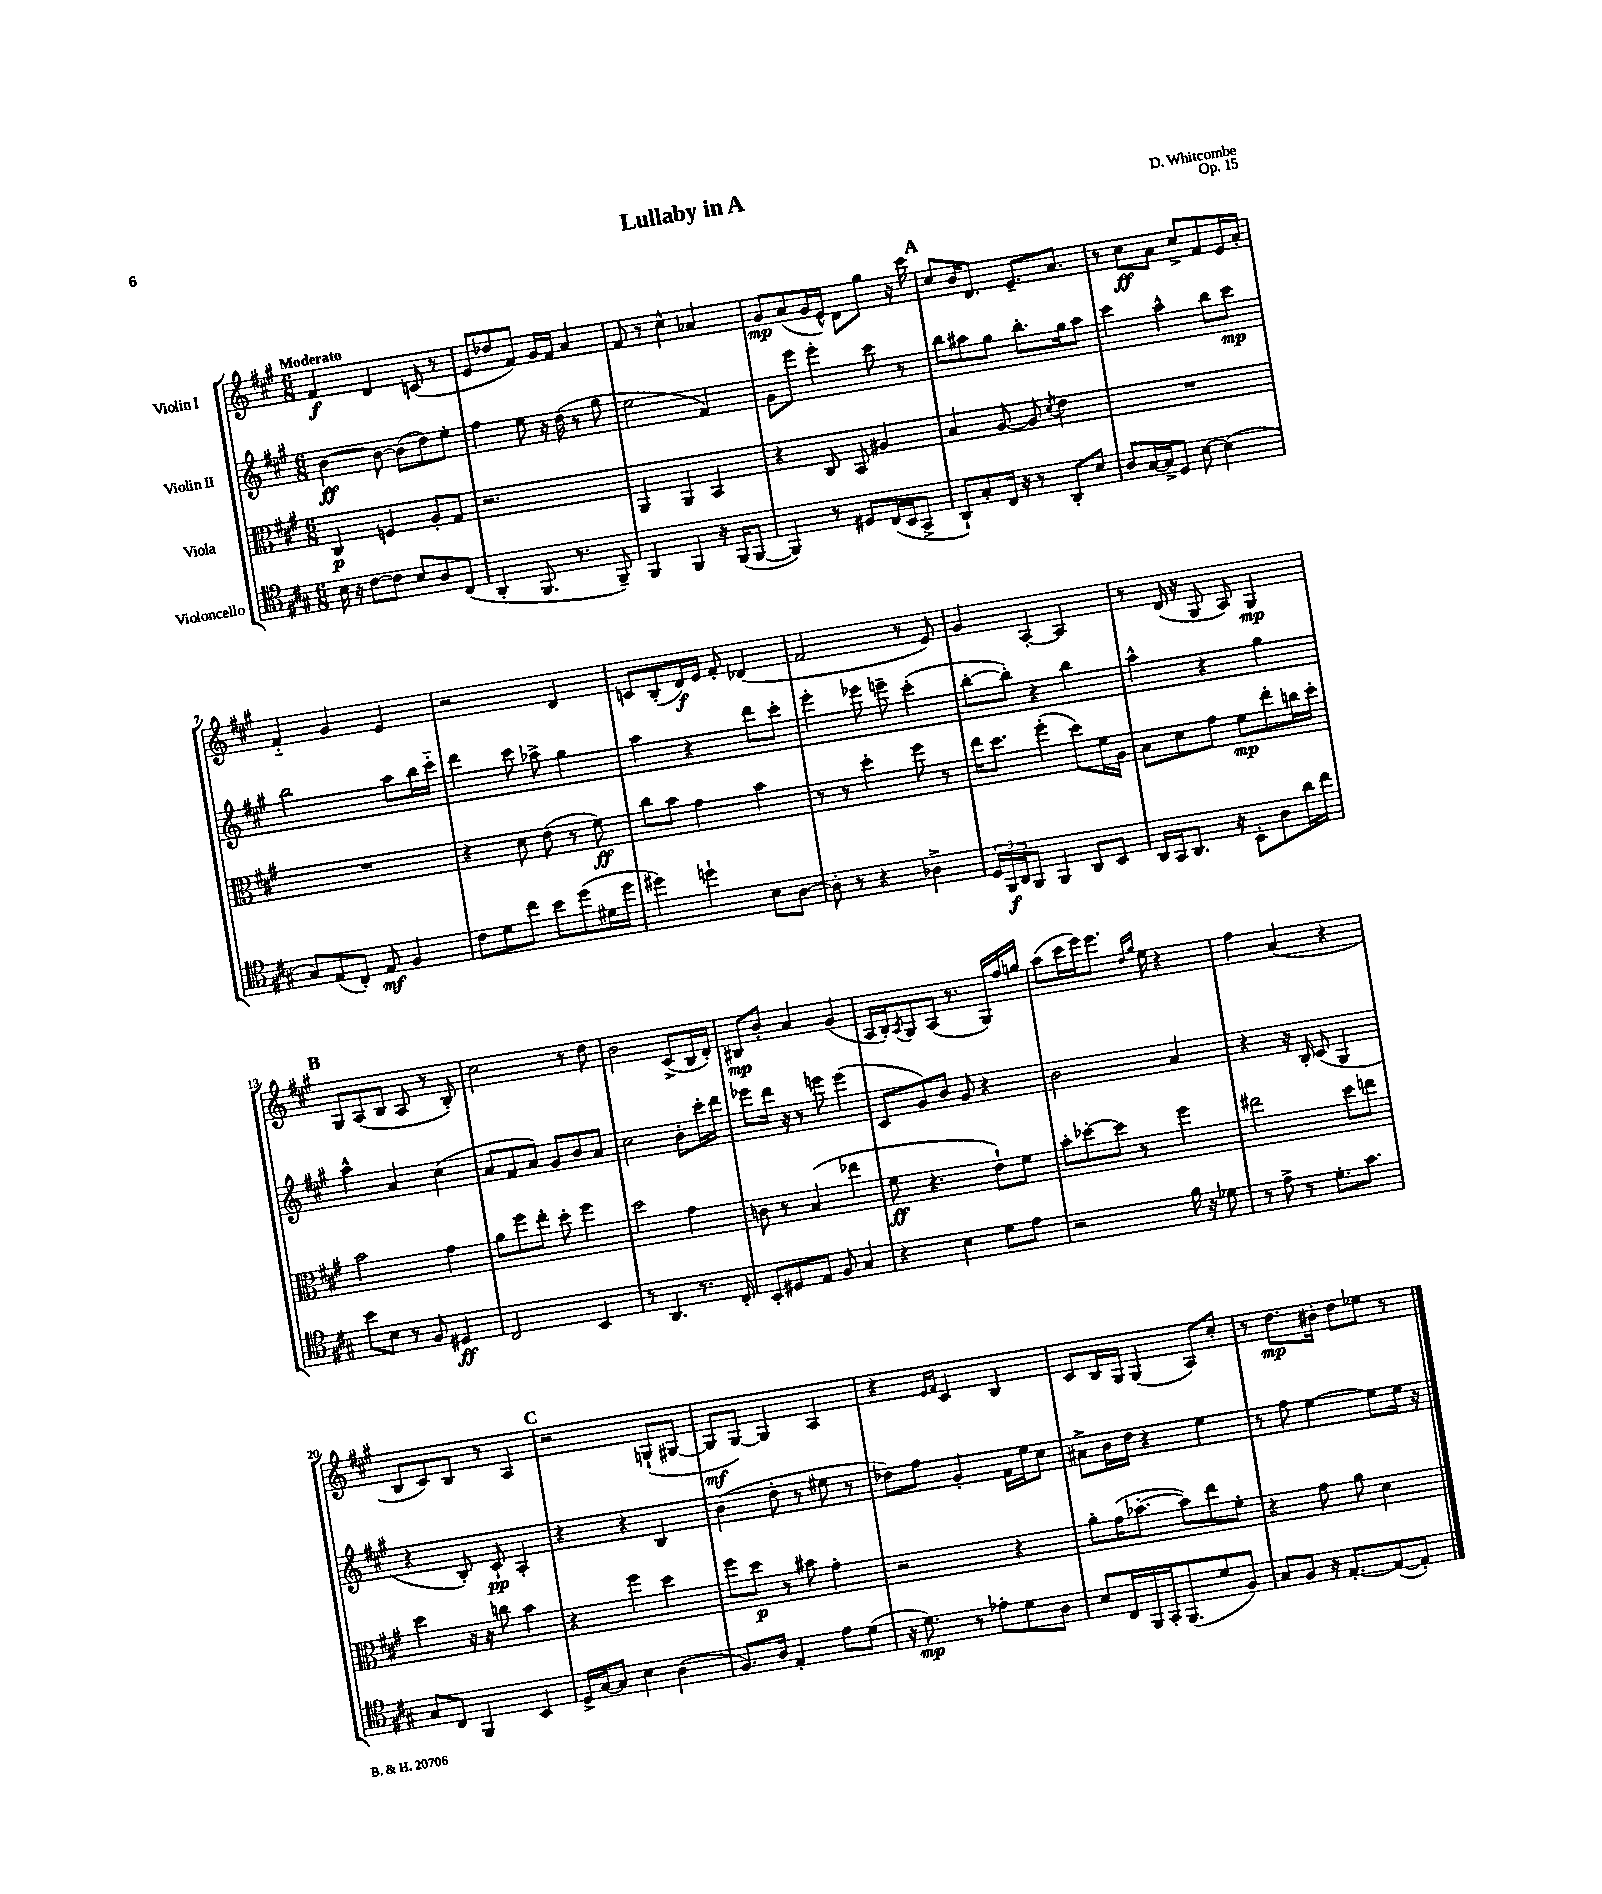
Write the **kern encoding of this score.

**kern	**kern	**kern	**kern
*staff4	*staff3	*staff2	*staff1
*clefC4	*clefC3	*clefG2	*clefG2
*k[f#c#g#]	*k[f#c#g#]	*k[f#c#g#]	*k[f#c#g#]
*M6/8	*M6/8	*M6/8	*M6/8
16B	4C#	[4b	4f#
16r	.	.	.
[8c#	.	.	.
8c#]	4F	8b_	4d
8B	.	(8b]	.
8A	8A'	8dd)	(8c
(8C#	8G#	8ee'	8r
=	=	=	=
4AA'	2.r	4ff#	8e
.	.	.	8dd-
8.FF#	.	8ee	8f#)
.	.	16r	16g#
8.r	.	(16dd	16f#
.	.	8r	4a
8FF#~)	.	8gg#	.
=	=	=	=
4FF#	4AA	2ee	8f#
.	.	.	8r
4FF#	4AA	.	4cc#^^
16r	4BB	4f#)	4a-
(16FF#	.	.	.
[8FF#	.	.	.
=	=	=	=
4FF#])	4r	8g#	8g#
.	.	8eee	(8a
8r	8C#	4eee'	16g#
.	.	.	16e^^)
8D#	8BB	.	8d
(16C#	4A#	8ccc#	8gg#
16BB	.	.	.
8GG#^	.	8r	16r
.	.	.	16ccc#
=	=	=	=
8AA`)	4B	8bb	8cc#
8G#'	.	8aa#	16b
.	.	.	8.d
16C#	[8A	8gg#	.
16r	.	.	.
8r	8A]	8.bb'	8.e~
.	8qd	.	.
8AA'	4e	.	.
.	.	16gg#	8.a
8B	.	8aa#	.
=	=	=	=
8A	2.r	4ccc#	8r
[16G#	.	.	8cc#
16G#^]	.	.	.
8D	.	4aa^^	8a
[8B	.	.	8cc#^
(4B]	.	8bb	8f#
.	.	8ccc#	16e
.	.	.	16a'
=	=	=	=
8G#)	2.r	2bb	4f#'~
(8E	.	.	.
8C#')	.	.	4g#
8E	.	.	.
4F#	.	8aa	4e
.	.	16bb	.
.	.	16ccc#'~	.
=	=	=	=
8c#	4r	4ddd	2r
8d	.	.	.
8cc#	8d	8ccc#	.
8b	(8e	8aa-^	.
(8dd	8r	4gg#	4d
16d#	8f#)	.	.
16dd	.	.	.
=	=	=	=
4dd#)	8cc#	4aa	8c
.	8b	.	(8B'
4dd`	4g#	4r	16d)
.	.	.	16e
.	.	.	8f#'
8B	4b	8ddd	(4d-
[8A	.	8ccc#'	.
=	=	=	=
8A']	8r	4eee'	2f#
8r	8r	.	.
4r	4dd'	8eee-	.
.	.	8eee~	.
4A-^	8ff#	(4ccc#'	8r
.	8r	.	8e)
=	=	=	=
24D	16ee	[8bb'	4g#
24FF#	.	.	.
.	8.dd	.	.
24AA	.	.	.
8FF#	.	8bb'])	.
4FF#	(4ff#'	4r	[4A'
8AA	8dd)	4bb	4A]
8BB	16f#	.	.
.	16A	.	.
=	=	=	=
16AA	8B	4aa^^	8r
16GG#	.	.	.
8.AA	8d	.	(16d
.	.	.	16r
.	8g#	4r	8G#
16r	.	.	.
8BB'	8f#	.	8A)
8A	8ee'	4gg#	4G#
16a	16cc	.	.
16cc#	16dd'	.	.
=	=	=	=
8b	2b	4aa^^	8G#
8B	.	.	(8A
8r	.	4a	8B
8F#	.	.	8A
4D#	4g#	(4cc#	8r
.	.	.	8B')
=	=	=	=
2C#	8a	8a	2cc#
.	8ff#	8f#	.
.	8ee'	8a)	.
.	8dd'	8g#	.
4BB	4ff#	8b	8r
.	.	8a	8dd
=	=	=	=
8r	2dd	2cc#	2b
4.AA	.	.	.
8.r	4g#	8b'	(8c#^
.	.	16ccc#'	16B
16C#'	.	16ddd	16d')
=	=	=	=
8BB'	8c	8eee-	8B#
8D#	8r	16ddd	8b'
.	.	16r	.
8E	(4B	8r	4a
8F#	.	8eee	.
4G#	4ee-	(4eee	(4g#
=	=	=	=
4r	8f#	8c#	16A
.	.	.	16B')
.	.	.	8qA
.	4.r	8g#)	8G#
4B	.	8b	(8A
.	.	8g#	8.r
8d	8e`)	4r	.
.	.	.	16G#)
8e	8f#	.	16ff#
.	.	.	16gg
=	=	=	=
2r	8b'	2b	(8aa
.	[8dd-'	.	16ccc#
.	.	.	16eee)
.	8dd-]	.	8.eee
.	8r	.	.
.	.	.	16qqdd
.	.	.	16qqgg#
.	.	.	16ee
16f#	4ff#	4a	4r
16r	.	.	.
8d-	.	.	.
=	=	=	=
8r	2ee#	4r	4ff#
8e^	.	.	.
8r	.	16r	(4a
.	.	16B'	.
8.d'	.	(8c#	.
.	8dd	4G#	4r
8.g#	.	.	.
.	8ee	.	.
=	=	=	=
8G#	4dd	4r	8B
8C#	.	.	8c#)
4FF#	16r	8B')	8B
.	16r	.	.
.	8cc	8c#`	8r
4BB	4b	4A'	4A
=	=	=	=
16D^	4r	4r	2r
[16G#	.	.	.
8G#]	.	.	.
4B	4ff#	4r	.
(4A	4dd	4B	(8G`
.	.	.	[8G#
=	=	=	=
8.F#)	8ff#	(4b	8G#]
.	8dd	.	[8G#)
16A	.	.	.
4E'	8r	8dd'	4G#]
.	8b#	8r	.
8e	4g#'	8ee#	4A
(8d	.	8r	.
=	=	=	=
16r	2r	8dd-)	4r
8.d)	.	.	.
.	.	8ff#	.
.	.	.	16qqe
.	.	.	16qqf#
8r	.	4g#'	4c#
8e-'	.	.	.
8d	4r	16f#	4B
.	.	16ee	.
8A	.	8cc#	.
=	=	=	=
8B	8a'	8a#^	8c#
16C#	(16g#	16b	16B
16FF#	[8.b-'	16dd	16G#
16GG#'	.	4r	(4G#
(8.FF#	.	.	.
.	8b-])	.	.
8d	8ee	4ee	8A)
8F#)	8f#'	.	8cc#'
=	=	=	=
8G#	4r	8r	8r
8F#	.	8ff#	8.dd
16r	8g#	[4ee	.
[8.E'	.	.	16b#'
.	8a	.	8dd
(8E_	4d	8ee]	8ee-
8E'])	.	16ee	8r
.	.	16r	.
==	==	==	==
*-	*-	*-	*-
